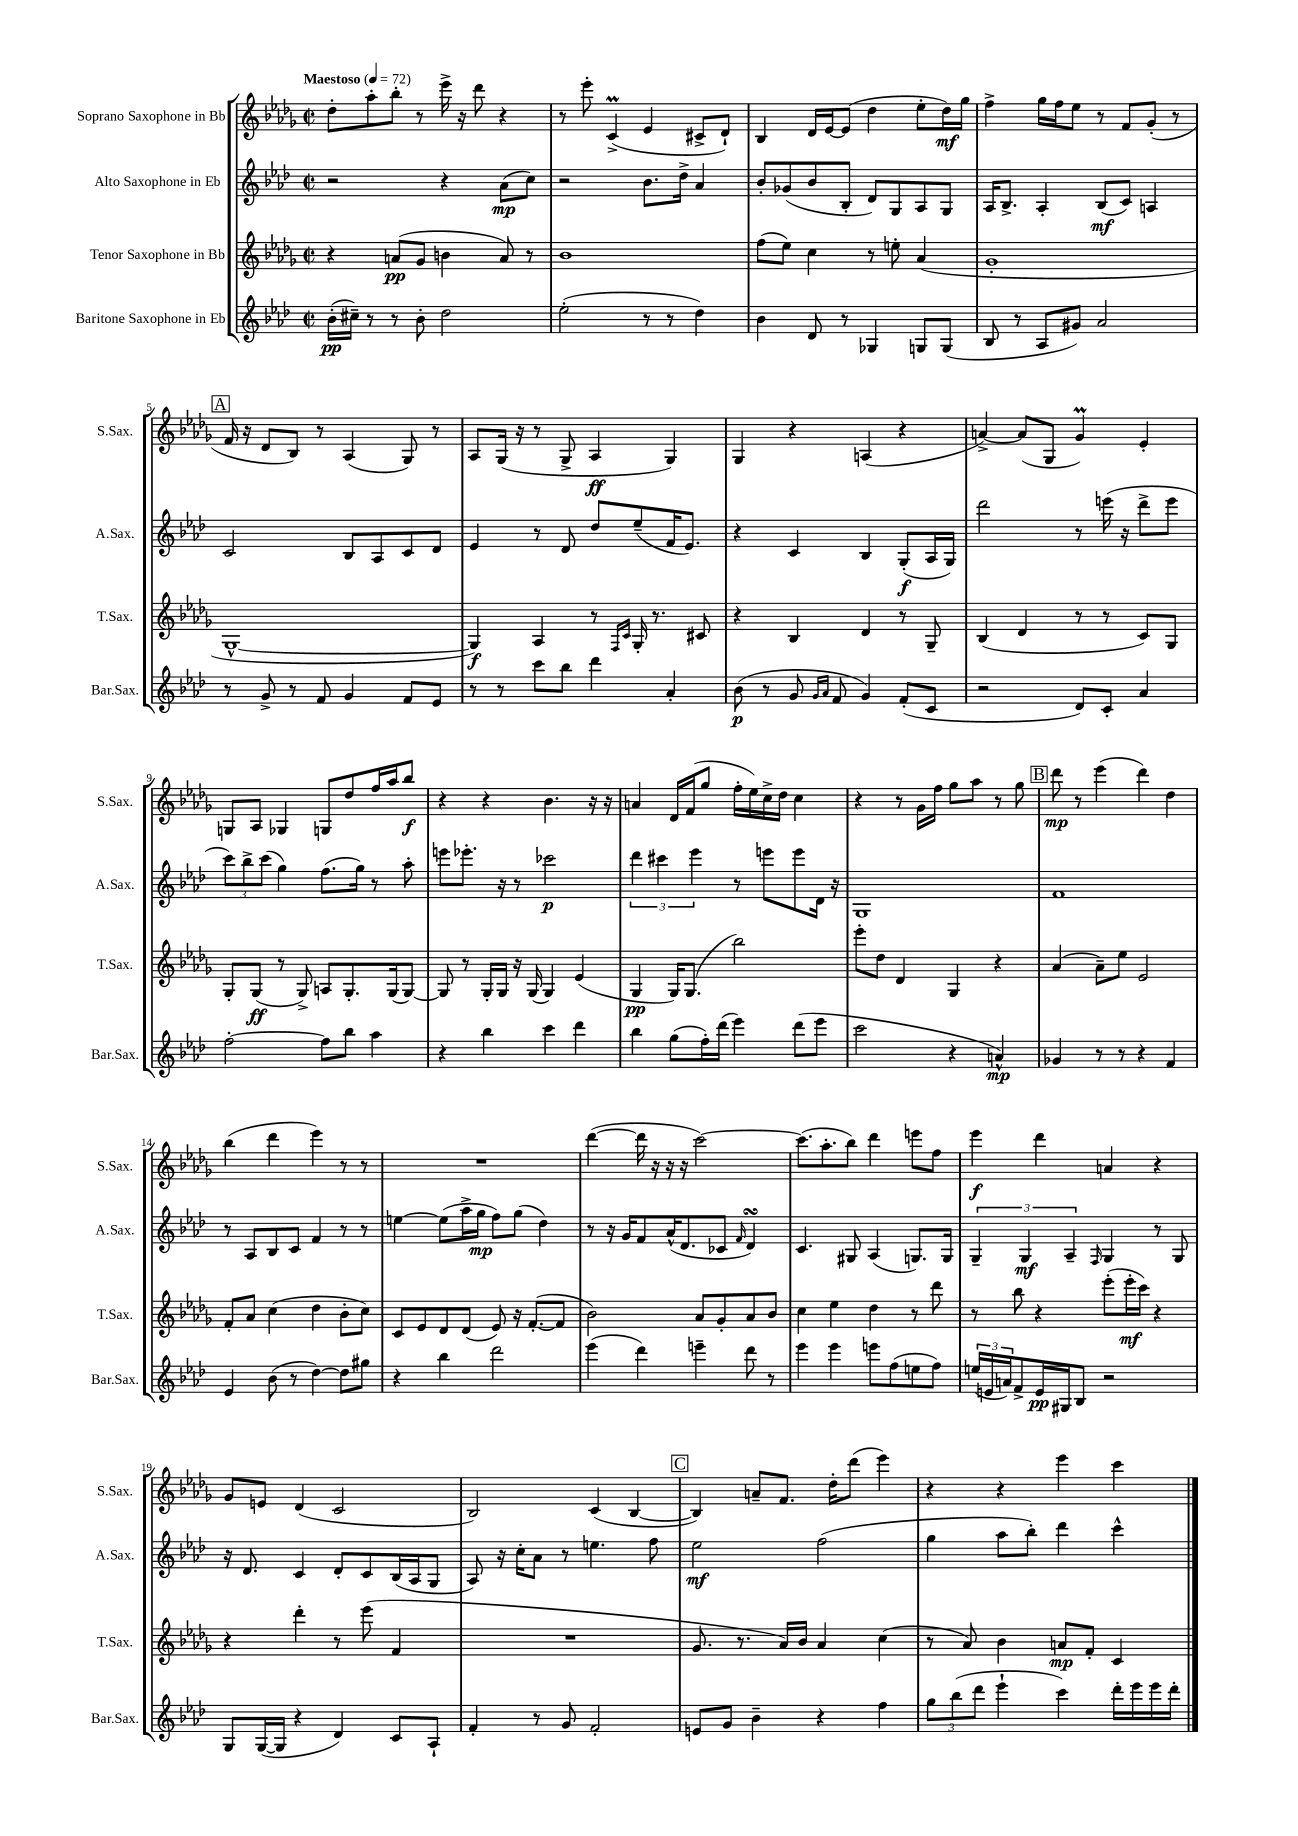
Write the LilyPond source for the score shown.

<<
\new StaffGroup <<
\new Staff = "s0" \with { instrumentName = "Soprano Saxophone in Bb" shortInstrumentName = "S.Sax." } {
    \clef treble \key des \major \defaultTimeSignature \time 2/2 \tempo "Maestoso" 4 = 72
    des''8-. aes''8-. bes''8-. r8 ees'''16-> r16 des'''8 r4 |
    r8 ees'''8-. c'4->\prall( ees'4 cis'8-> des'8-!) |
    bes4 des'16 ees'16~ ees'8( des''4 ees''8-. des''16\mf) ges''16 |
    f''4-> ges''16 f''16 ees''8 r8 f'8 ges'8-.( r8 |
    \mark \markup { \box "A" } f'16 r16 des'8 bes8) r8 aes4( ges8) r8 |
    aes8 ges16( r16 r8 ges8-> aes4\ff ges4) |
    ges4 r4 a4( r4 |
    a'4~->) a'8( ges8 ges'4\prall) ees'4-. |
    g8 aes8 ges4 g8 des''8 f''16 aes''16 bes''8\f |
    r4 r4 bes'4. r16 r16 |
    a'4 des'16 f'16( ges''8 f''16-. ees''16) c''16-> des''16 c''4 |
    r4 r8 ges'16 f''16 ges''8 aes''8 r8 ges''8 |
    \mark \markup { \box "B" } des'''8\mp r8 ees'''4( des'''4) des''4 |
    bes''4( des'''4 ees'''4) r8 r8 |
    R1 |
    des'''4~( des'''16 r16 r16 r16 c'''2~) |
    c'''8.( aes''8.-. bes''8) des'''4 e'''8 f''8 |
    ees'''4\f des'''4 a'4 r4 |
    ges'8 e'8 des'4( c'2 |
    bes2) c'4( bes4~ |
    \mark \markup { \box "C" } bes4) a'8-- f'8. des''16-. des'''8( ees'''4) |
    r4 r4 ees'''4 c'''4 \bar "|." |
}
\new Staff = "s1" \with { instrumentName = "Alto Saxophone in Eb" shortInstrumentName = "A.Sax." } {
    \clef treble \key aes \major \defaultTimeSignature \time 2/2
    r2 r4 aes'8\mp( c''8) |
    r2 bes'8. des''16-> aes'4 |
    bes'8-. ges'8( bes'8 bes8-. des'8) g8 aes8 g8 |
    aes16 bes8.-> aes4-. bes8\mf( c'8) a4 |
    \mark \markup { \box "A" } c'2 bes8 aes8 c'8 des'8 |
    ees'4 r8 des'8 des''8 ees''8--( f'16 ees'8.) |
    r4 c'4 bes4 g8-.\f( aes16 g16) |
    des'''2 r8 e'''16( r16 des'''8-> e'''8 |
    \tuplet 3/2 { c'''8) bes''8-> c'''8( } g''4) f''8.( g''16) r8 aes''8-. |
    e'''8 ees'''8.-. r16 r8 ces'''2\p |
    \tuplet 3/2 { des'''4 cis'''4 ees'''4 } r8 e'''8 e'''8 des'16 r16 |
    g1 |
    \mark \markup { \box "B" } f'1 |
    r8 aes8 bes8 c'8 f'4 r8 r8 |
    e''4~ e''8( aes''16-> g''16\mp f''8) g''8( des''4) |
    r8 r16 g'16 f'8 aes'16-^( des'8. ces'8 \grace { f'16 } des'4\turn) |
    c'4. gis8 aes4( g8.) g16 |
    \tuplet 3/2 { g4-- g4\mf aes4-- } \grace { f16 } g4 r8 g8 |
    r16 des'8. c'4 des'8-. c'8 bes16( aes16 g8 |
    aes8) r16 c''16-. aes'8 r8 e''4. f''8 |
    \mark \markup { \box "C" } ees''2\mf f''2( |
    g''4 aes''8 bes''8-.) des'''4 c'''4-^ \bar "|." |
}
\new Staff = "s2" \with { instrumentName = "Tenor Saxophone in Bb" shortInstrumentName = "T.Sax." } {
    \clef treble \key des \major \defaultTimeSignature \time 2/2
    r4 a'8\pp( ges'8 b'4 a'8) r8 |
    bes'1 |
    f''8( ees''8) c''4 r8 e''8-. aes'4( |
    ges'1-. |
    \mark \markup { \box "A" } ges1~-^ |
    ges4\f) aes4 r8 \grace { f16 c'16 } ges16-. r8. cis'8 |
    r4 bes4 des'4 r8 ges8-- |
    bes4( des'4 r8 r8 c'8) ges8 |
    ges8-. ges8\ff( r8 ges8->) a8 ges8.-. ges16( ges8~) |
    ges8 r8 ges16-. ges16 r16 ges16( ges4) ees'4( |
    ges4\pp ges16) ges8.( bes''2) |
    ees'''8-. des''8 des'4 ges4 r4 |
    \mark \markup { \box "B" } aes'4( aes'8--) ees''8 ees'2 |
    f'8-. aes'8 c''4( des''4 bes'8-. c''8) |
    c'8 ees'8 des'8 des'8( ees'8) r16 f'8.~-.( f'8 |
    bes'2) aes'8 ges'8-. aes'8 bes'8 |
    c''4 ees''4 des''4 r8 des'''8 |
    r8 bes''8 r4 ees'''8-.( ees'''16-.\mf c'''16) r4 |
    r4 des'''4-. r8 ees'''8( f'4 |
    R1 |
    \mark \markup { \box "C" } ges'8. r8. aes'16) bes'16 aes'4 c''4( |
    r8 aes'8) bes'4 a'8\mp f'8-. c'4 \bar "|." |
}
\new Staff = "s3" \with { instrumentName = "Baritone Saxophone in Eb" shortInstrumentName = "Bar.Sax." } {
    \clef treble \key aes \major \defaultTimeSignature \time 2/2
    bes'16-.\pp( cis''16--) r8 r8 bes'8-. des''2 |
    ees''2-.( r8 r8 des''4) |
    bes'4 des'8 r8 ges4 g8 g8( |
    bes8 r8 aes8 gis'8) aes'2 |
    \mark \markup { \box "A" } r8 g'8-> r8 f'8 g'4 f'8 ees'8 |
    r8 r8 c'''8 bes''8 des'''4 aes'4-. |
    bes'8\p( r8 g'8 \grace { g'16 aes'16 } f'8 g'4) f'8-.( c'8 |
    r2 des'8) c'8-. aes'4 |
    f''2~-. f''8 bes''8 aes''4 |
    r4 bes''4 c'''4 des'''4 |
    bes''4 g''8( f''16-.) des'''16( ees'''4) des'''8( ees'''8 |
    c'''2 r4 a'4-^\mp) |
    \mark \markup { \box "B" } ges'4 r8 r8 r4 f'4 |
    ees'4 bes'8( r8 des''4~) des''8 gis''8 |
    r4 bes''4 des'''2 |
    ees'''4( des'''4) e'''4-- des'''8 r8 |
    ees'''4 ees'''4 e'''8 f''8( e''8 f''8) |
    \tuplet 3/2 { e''16( e'16 a'16) } f'8-> e'16\pp gis16 bes8 r2 |
    g8 g16~( g16 r4 des'4) c'8 aes8-! |
    f'4-. r8 g'8 f'2-. |
    \mark \markup { \box "C" } e'8 g'8 bes'4-- r4 f''4 |
    \tuplet 3/2 { g''8 bes''8( des'''8 } ees'''4-! c'''4) des'''16-. ees'''16 ees'''16 des'''16-. \bar "|." |
}
>>
>>
